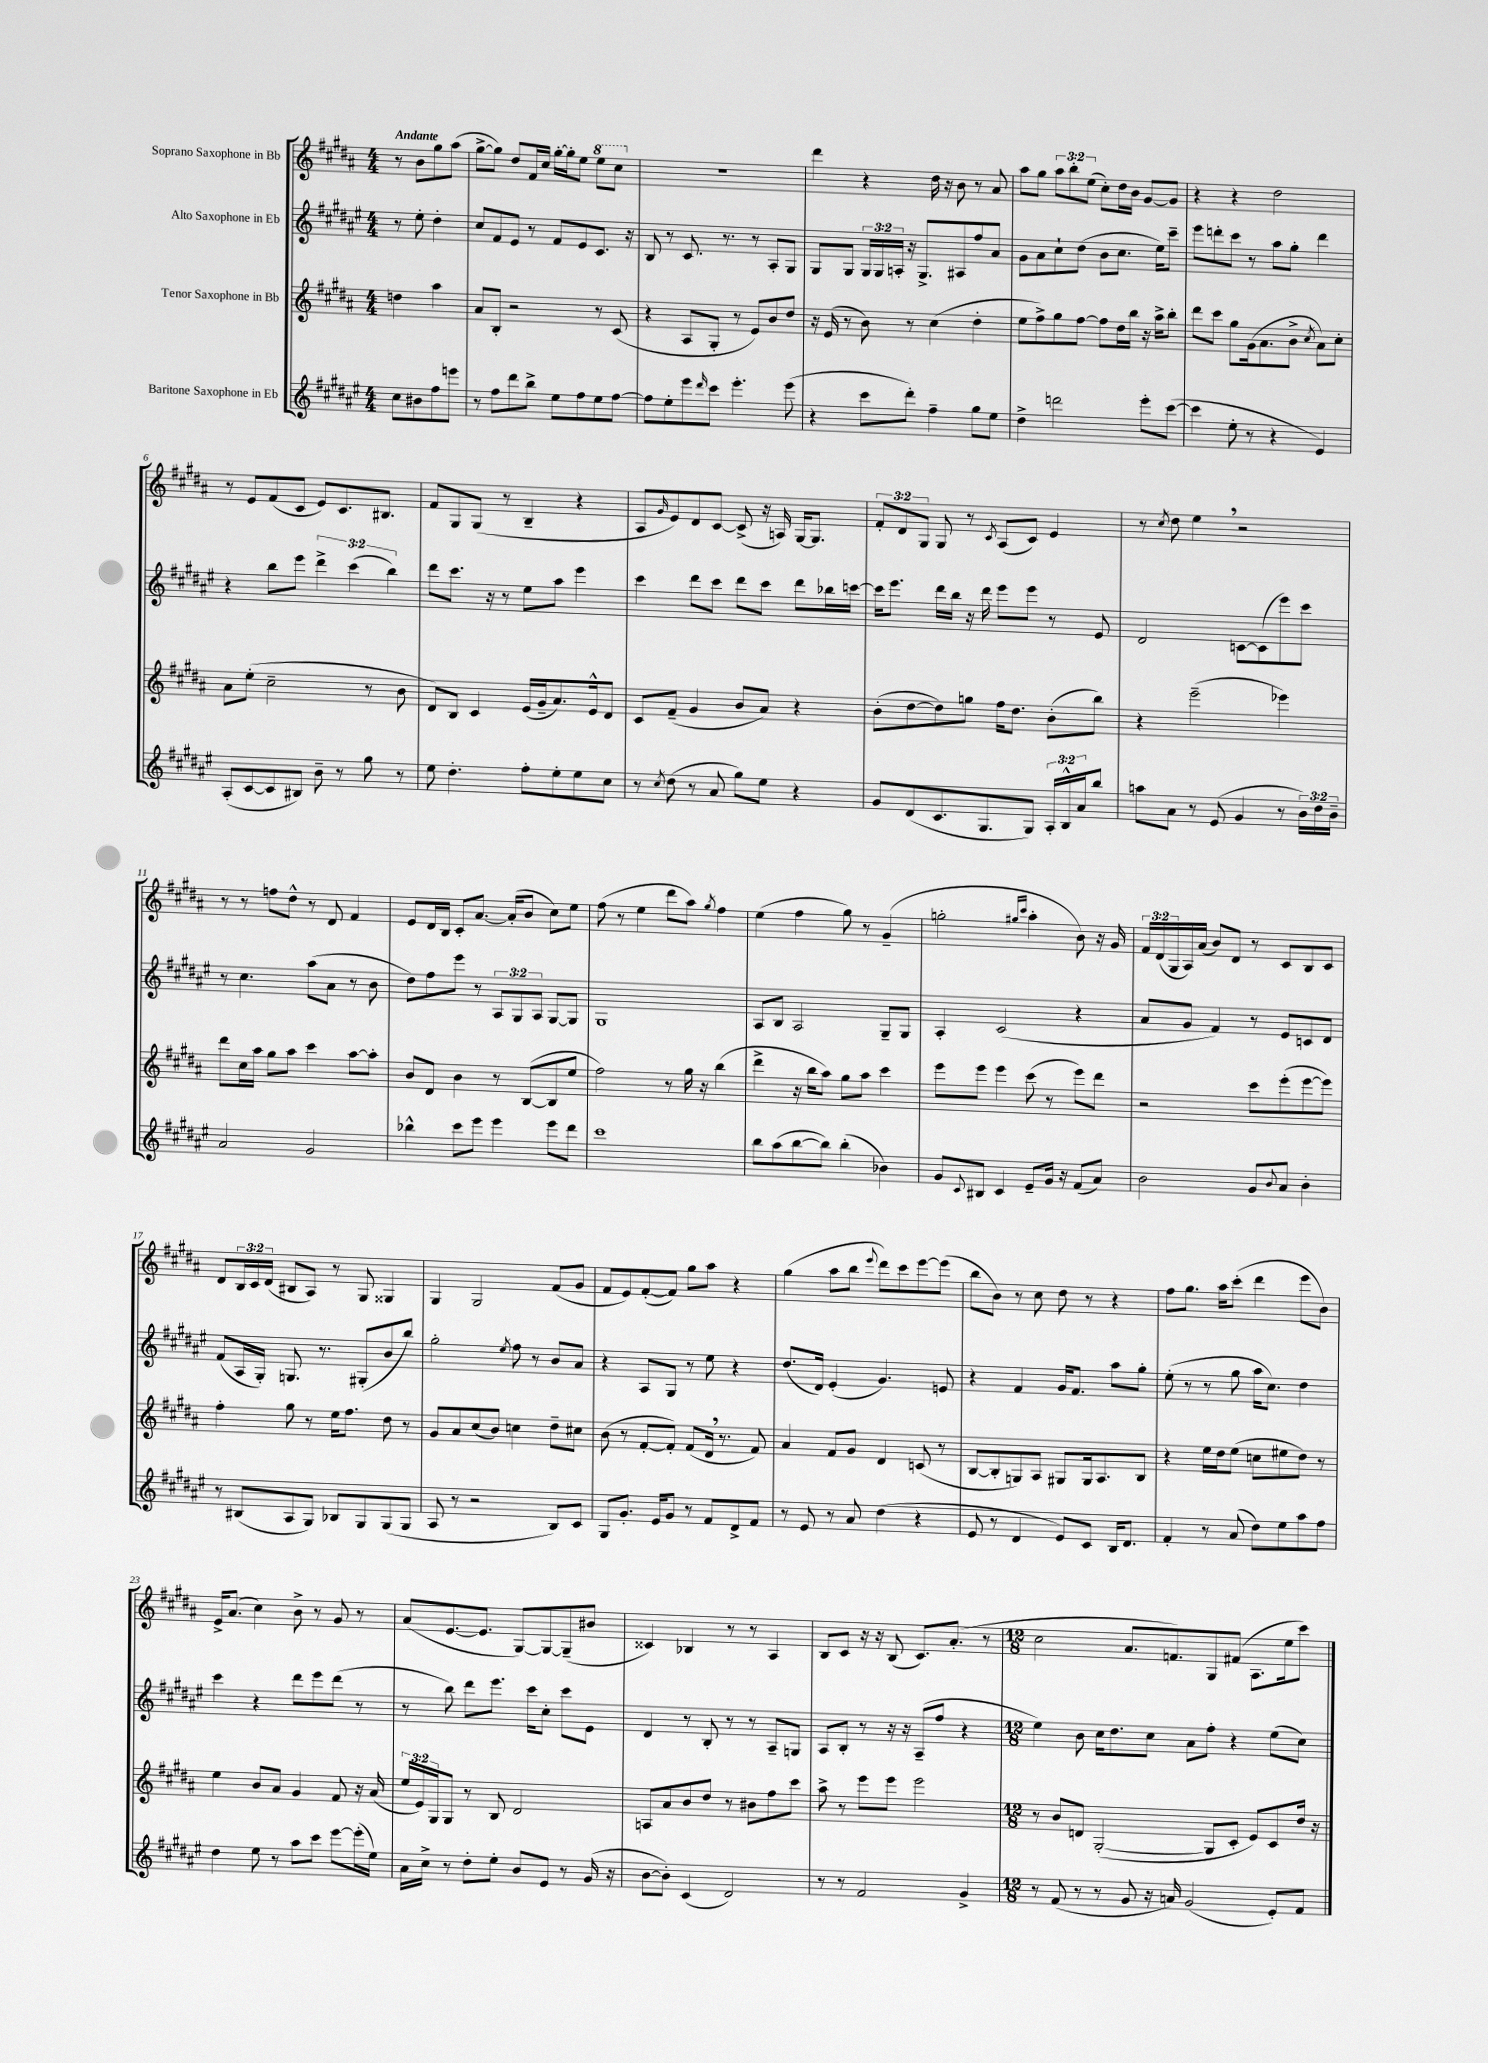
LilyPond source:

<<
\new StaffGroup <<
\new Staff = "s0" \with { instrumentName = "Soprano Saxophone in Bb" } {
    \clef treble \key b \major \numericTimeSignature \time 4/4 \override Staff.TupletNumber.text = #tuplet-number::calc-fraction-text \partial 2 \tempo "Andante"
    r8 b'8 gis''8 ais''8( |
    gis''8~-> gis''8) dis''8 fis'16 cis''16 gis''16~-. gis''16-. e''8 \ottava #1 e'''8 cis'''8 \ottava #0 |
    R1 |
    dis'''4 r4 dis''16 r16 b'8 r8 ais'8 |
    ais''8 gis''8 \tuplet 3/2 { ais''8 b''8-. e''8( } cis''8-.) dis''16 b'16 gis'8~ gis'8 |
    r4 r4 dis''2 |
    r8 e'8 fis'8( cis'8 e'8) cis'8. bis8. |
    fis'8 gis8 gis8( r8 b4-- r4 |
    ais8 \grace { gis'16 } e'8) dis'8 cis'8~ cis'8->( r16 a16) gis16~ gis8. |
    \tuplet 3/2 { fis'8-. dis'8 gis8 } gis8 r8 \acciaccatura { cis'8 } ais8( cis'8) e'4 |
    r8 \acciaccatura { cis''8 } dis''8 e''4 \breathe r2 |
    r8 r8 f''8 dis''8-^ r8 dis'8 fis'4 |
    e'8 dis'16 b16 cis'8-. ais'8.~ ais'16-.( b'8 cis''8) e''8 |
    fis''8( r8 e''4 dis'''8 ais''8) \acciaccatura { gis''8 } fis''4 |
    e''4( fis''4 gis''8) r8 gis'4--( |
    g''2-. \grace { gis''16 cis'''16 } ais''4-. b'8) r16 gis'16 |
    \tuplet 3/2 { fis'16 dis'16( gis16 } ais16) ais'16( b'8) dis'8 r8 cis'8 b8 cis'8 |
    dis'8 \tuplet 3/2 { b16 cis'16 dis'16( } bis8 ais8) r8 gis8 gisis4 |
    gis4 gis2 fis'8( gis'8 |
    fis'8 e'8) fis'8~-.( fis'8) gis''8 ais''8 r4 |
    gis''4( ais''8 b''8 \appoggiatura { e'''8 } dis'''8) cis'''8 e'''8~ e'''8( |
    b''8 b'8) r8 cis''8 dis''8 r8 r4 |
    fis''8 gis''8. ais''16 cis'''8-.( dis'''4 e'''8 b'8) |
    e'16-> ais'8.( cis''4) b'8-> r8 gis'8 r8 |
    ais'8( e'8.~ e'8. gis8~) gis8~ gis8--( bis'8 |
    cisis'4) bes4 r8 r8 ais4 |
    b8 cis'8 r16 r16 b8( cis'8.) ais'8.-.( r8 |
    \numericTimeSignature \time 12/8 cis''2 ais'8. f'8.) gis8 fis'8( ais8. e''16 cis'''8) \bar "|." |
}
\new Staff = "s1" \with { instrumentName = "Alto Saxophone in Eb" } {
    \clef treble \key fis \major \numericTimeSignature \time 4/4 \override Staff.TupletNumber.text = #tuplet-number::calc-fraction-text \partial 2
    r8 eis''8-. dis''4-. |
    cis''8 fis'8 eis'8 r8 fis'8 eis'8 cis'8. r16 |
    b8 r8 cis'8. r8. r8 ais8-. gis8 |
    gis8 gis8 \tuplet 3/2 { gis16 gis16 a16-. } r16 gis8.-> ais8 fis''8 ais'8 |
    gis'8 ais'8 cis''8-! dis''8( b'8 cis''8. eis''16) cis'''8-- |
    eis'''8 d'''8-. cis'''8 r8 ais''8 gis''8-. d'''4 |
    r4 b''8 eis'''8 \tuplet 3/2 { dis'''4-> cis'''4( b''4) } |
    dis'''8 cis'''8. r16 r8 eis''8 ais''8 eis'''4 |
    cis'''4 dis'''8 cis'''8 dis'''8 cis'''8 dis'''8 bes''16 c'''16~ |
    c'''16 eis'''8. dis'''16 b''16 r16 dis'''16 eis'''8 eis'''8 r8 eis'8 |
    dis'2 c'8~ c'8( eis'''8) cis'''8 |
    r8 cis''4. ais''8( ais'8 r8 b'8 |
    dis''8) fis''8 eis'''8 r8 \tuplet 3/2 { ais8 gis8 ais8 } gis8~ gis8 |
    gis1 |
    ais8 b8 ais2 gis8-- gis8 |
    ais4-. cis'2( r4 |
    ais'8 gis'8 fis'4) r8 eis'8 c'8 dis'8 |
    fis'8( ais16 gis16-.) g8. r8. gis8-.( b'8 b''8) |
    gis''2-. \acciaccatura { eis''8 } fis''8 r8 b'8 ais'8 |
    r4 ais8 gis8 r8 eis''8 r4 |
    dis''8.( dis'16) eis'4-.( gis'4.) e'8 |
    r4 fis'4 gis'16 fis'8. ais''8 gis''8-. |
    eis''8-.( r8 r8 gis''8 ais''16 cis''8.) dis''4 |
    cis'''4 r4 dis'''8 eis'''8 dis'''8( r8 |
    r8 b''8) dis'''8 eis'''8. cis'''16 cis''8-. cis'''8 eis'8 |
    dis'4 r8 b8-. r8 r8 ais8-- g8 |
    ais8 b8-. r8 r16 r16 ais8--( fis''8 r4 |
    \numericTimeSignature \time 12/8 eis''4) b'8 cis''16 dis''8. cis''8 ais'8 fis''8-. r4 eis''8( cis''8) \bar "|." |
}
\new Staff = "s2" \with { instrumentName = "Tenor Saxophone in Bb" } {
    \clef treble \key b \major \numericTimeSignature \time 4/4 \override Staff.TupletNumber.text = #tuplet-number::calc-fraction-text \partial 2
    d''4 ais''4 |
    ais'8 b8-. r2 r8 cis'8( |
    r4 ais8 gis8-. r8 e'8) b'8 dis''8 |
    r16 e'16( r8 b'8) r8 cis''4( dis''4-. |
    e''8 fis''8->) gis''8 fis''8~ fis''8 dis''16 b''16 r16 ais''16-> b''8-. |
    dis'''8 cis'''8 gis''8 gis'16( ais'8. b'8-> \acciaccatura { cis''8 } ais'8) cis''8-. |
    ais'8 e''8-.( cis''2-- r8 b'8 |
    dis'8) b8 cis'4 e'16( gis'16-- ais'8.) e'16-^ dis'8 |
    cis'8 fis'8--( gis'4 b'8 ais'8) r4 |
    b'8-.( dis''8~ dis''8) g''8 fis''16 dis''8. b'8-.( b''8) |
    r4 e'''2--( ees'''4) |
    dis'''8 cis''16 ais''16 gis''8 ais''8 cis'''4 ais''8~ ais''8-. |
    b'8 dis'8 b'4 r8 b8~( b8 e''8 |
    fis''2) r8 gis''16 r16 b''4( |
    dis'''4-> r16 b''16 ais''8) gis''8 ais''8 cis'''4 |
    e'''8 e'''8 e'''4 cis'''8( r8 e'''8) dis'''8 |
    r2 cis'''8 e'''8-.( e'''8~ e'''8) |
    fis''4-. gis''8 r8 e''16 fis''8. dis''8 r8 |
    gis'8 ais'8 cis''8( b'8) c''4 dis''8-- cis''8 |
    b'8( r8 fis'8~-. fis'8-.) fis'8( dis'16 \breathe r8. fis'8) |
    ais'4 fis'8 gis'8 dis'4 c'8( r8 |
    b8~ b8-. g8) ais8 gis8 gis16 ais8. b8 |
    r4 e''16 dis''16 e''8( c''8 eis''8 dis''8) r8 |
    e''4 b'8 ais'8 gis'4 fis'8 r16 ais'16( |
    \tuplet 3/2 { e''16 e'16) gis16 } gis8 r8 b8 dis'2 |
    a8 ais'8 b'8 dis''8 r8 bis'8 fis''8 cis'''8 |
    ais''8-> r8 e'''8 e'''8 e'''2 |
    \numericTimeSignature \time 12/8 r8 b'8 d'8 gis2~-.( gis8 cis'8-. e'8) cis'8 dis''16 r16 \bar "|." |
}
\new Staff = "s3" \with { instrumentName = "Baritone Saxophone in Eb" } {
    \clef treble \key fis \major \numericTimeSignature \time 4/4 \override Staff.TupletNumber.text = #tuplet-number::calc-fraction-text \partial 2
    cis''8 bis'8 fis''8 e'''8 |
    r8 fis''8 dis'''8 b''8-> eis''8 fis''8 eis''8 fis''8~ |
    fis''8 eis''8-. eis'''8 \grace { dis'''16 } cis'''8 eis'''4.-. eis'''8( |
    r4 cis'''8 dis'''8-.) fis''4-- gis''8 eis''8 |
    dis''4-> d'''2 eis'''8-. cis'''8~( |
    cis'''4 eis''8-. r8 r4 eis'4) |
    ais8-.( cis'8~ cis'8 bis8) b'8-- r8 gis''8 r8 |
    eis''8 dis''4.-. fis''8-. eis''8-. eis''8 cis''8 |
    r8 \acciaccatura { cis''8 } dis''8( r8 ais'8 gis''8) eis''8 r4 |
    gis'8 dis'8( cis'8. gis8. gis8) \tuplet 3/2 { ais16-. b16-^ ais'16 } b''8 |
    a''8 ais'8 r8 eis'8( gis'4 r8 \tuplet 3/2 { b'16) dis''16 b'16-- } |
    ais'2 gis'2 |
    bes''4-^ cis'''8 eis'''8 eis'''4 eis'''8 dis'''8 |
    cis'''1 |
    b''8 ais''8( b''8~ b''8) b''4-.( bes'4) |
    gis'8 \appoggiatura { cis'8 } bis8 cis'4 eis'8-- gis'16 r16 fis'8( ais'8) |
    b'2 gis'8 \appoggiatura { b'8 } ais'8 b'4-. |
    r8 bis8( ais8 gis8) bes8 gis8 gis8( gis8 |
    ais8 r8 r2 b8) cis'8 |
    gis8 gis'8.-. eis'16 gis'8 r8 fis'8 dis'8-> fis'8 |
    r8 eis'8 r8 ais'8 dis''4( r4 |
    eis'8 r8 dis'4 eis'8) cis'8 b16 dis'8. |
    fis'4-. r8 ais'8( dis''8) eis''8 ais''8 fis''8 |
    dis''4 eis''8 r8 ais''8 cis'''8 eis'''8~ eis'''16-.( eis''16) |
    ais'16 cis''16-> r8 dis''8-. eis''8-. b'8 eis'8 r8 gis'16( r16 |
    b'8~ b'8-.) cis'4( dis'2) |
    r8 r8 fis'2 gis'4-> |
    \numericTimeSignature \time 12/8 r8 fis'8( r8 r8 gis'8 r16 a'16) gis'2( eis'8-.) fis'8 \bar "|." |
}
>>
>>
